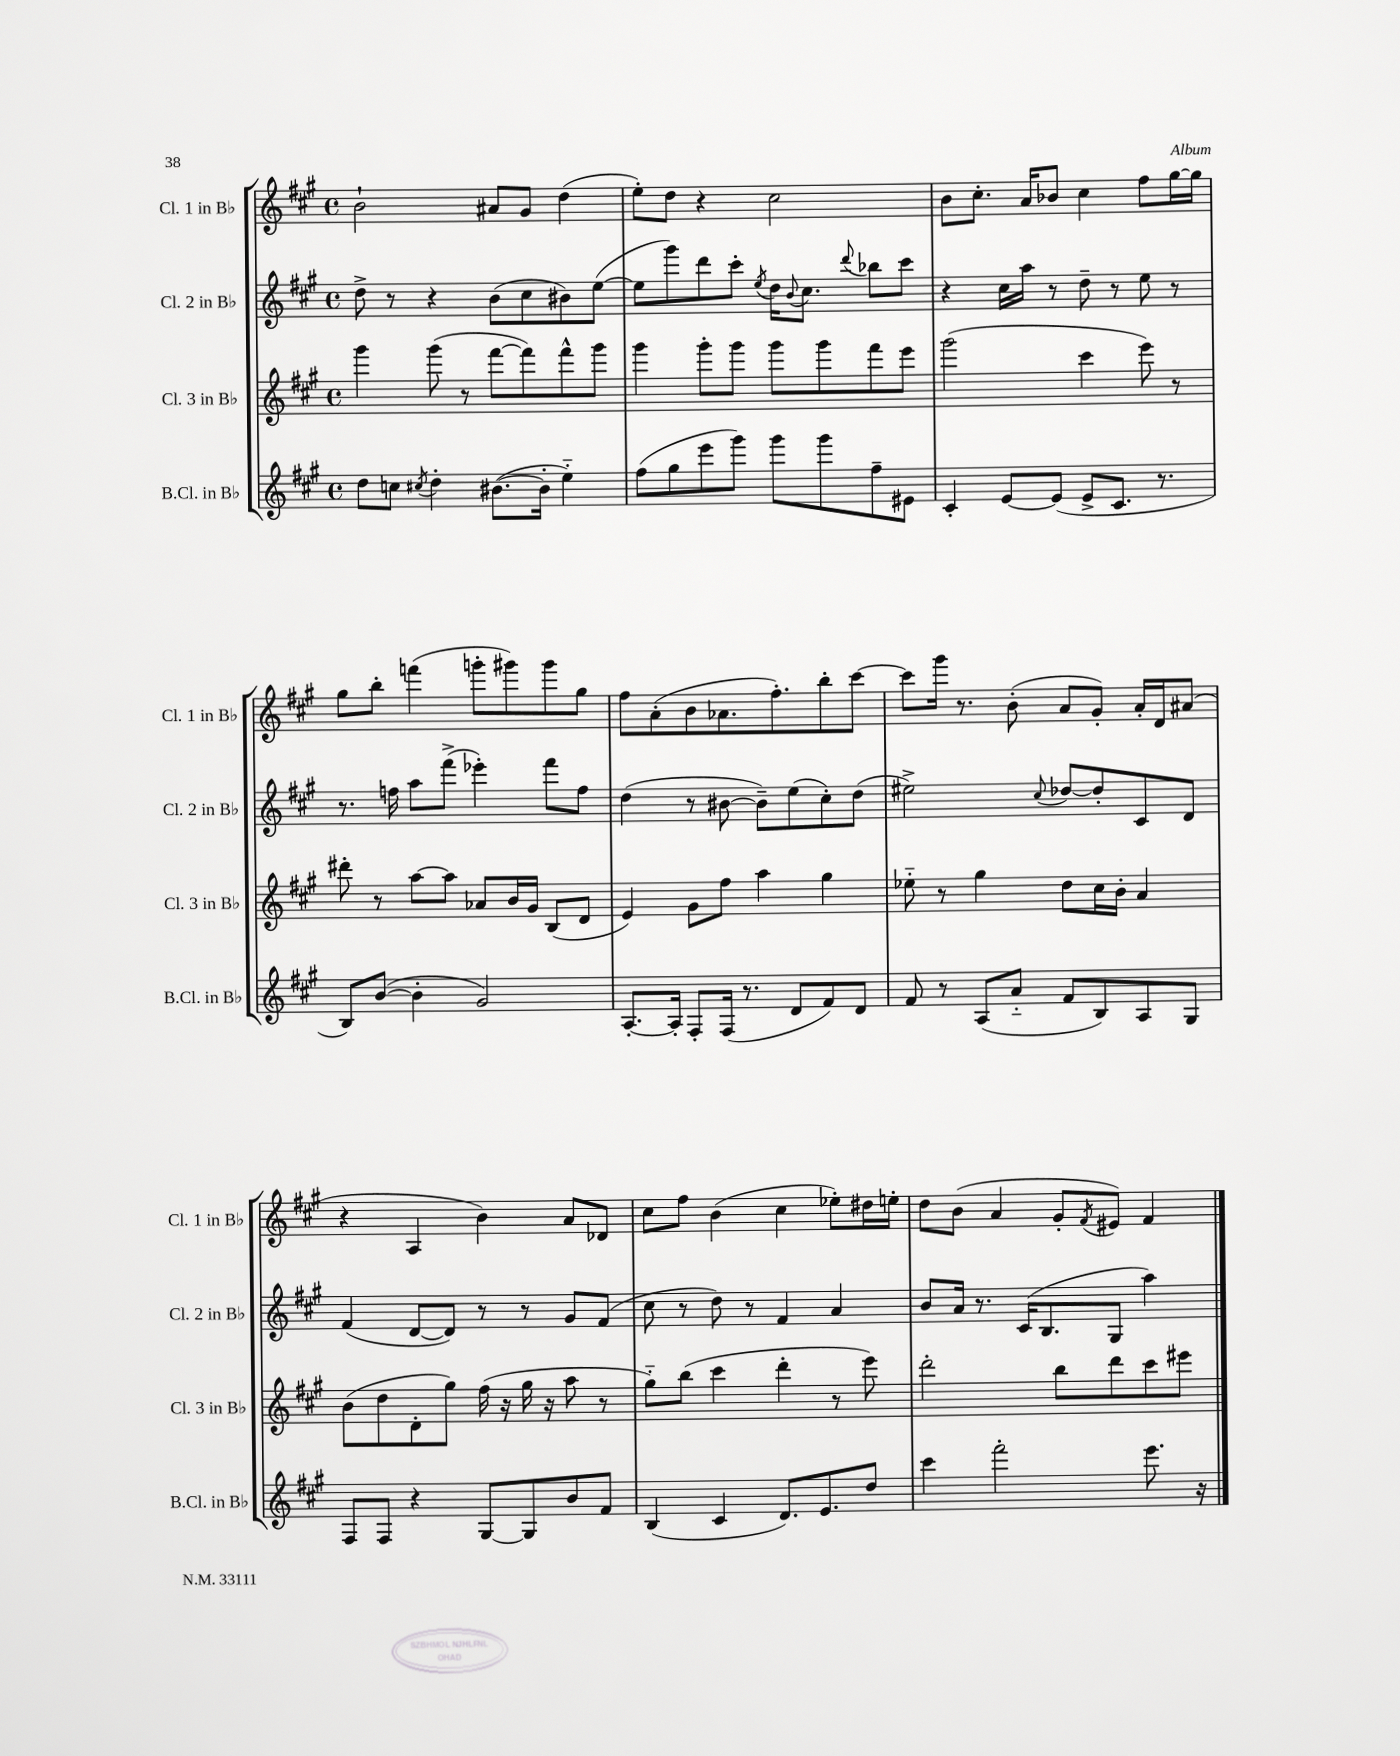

**kern	**kern	**kern	**kern
*part4	*part3	*part2	*part1
*staff4	*staff3	*staff2	*staff1
*I"B.Cl. in B♭	*I"Cl. 3 in B♭	*I"Cl. 2 in B♭	*I"Cl. 1 in B♭
*I'B.Cl. in B♭	*I'Cl. 3 in B♭	*I'Cl. 2 in B♭	*I'Cl. 1 in B♭
*clefG2	*clefG2	*clefG2	*clefG2
*k[f#c#g#]	*k[f#c#g#]	*k[f#c#g#]	*k[f#c#g#]
*M4/4	*M4/4	*M4/4	*M4/4
*met(c)	*met(c)	*met(c)	*met(c)
=15	=15	=15	=15
8dd\L	4ggg#\	8dd^\	2b`\
8ccn\J	.	8r	.
8qcc#X/	.	.	.
4dd'\	(8ggg#\	4r	.
.	8r	.	.
([8.b#X\L	[8fff#\L	(8b\L	8a#X/L
.	8fff#\])	8cc#\	8g#/J
16b#'\Jk]	.	.	.
4ee\)	8fff#^^\	8b#X\)	(4dd\
.	8ggg#\J	([8ee\J	.
=16	=16	=16	=16
(8ff#\L	4ggg#\	8ee\L]	8ee'\L)
8gg#\	.	8ggg#\)	8dd\J
8eee\	8ggg#'\L	8ddd\	4r
8ggg#\J)	8ggg#\J	8ccc#'\J	.
.	.	8qee/	.
8ggg#\L	8ggg#\L	16dd\KL	2cc#\
.	.	8qqb/	.
.	.	8.cc#\J	.
8ggg#\	8ggg#\	.	.
.	.	8qqddd/	.
8ff#~\	8fff#\	8bb-X\L	.
8e#X\J	8eee\J	8ccc#\J	.
=17	=17	=17	=17
4c#'/	(2ggg#\	4r	8b\L
.	.	.	8.cc#'\J
[8e/L	.	16cc#\LL	.
.	.	16aa\JJ	16a/KL
(8e/J]	.	8r	8b-X/J
8e^/L	4ccc#\	8dd~\	4cc#\
8.c#/J	.	8r	.
.	8eee\)	8ee\	8ff#\L
8.r	.	.	.
.	8r	8r	[16gg#\L
.	.	.	16gg#\JJ]
!!LO:LB:g=z
=18	=18	=18	=18
8B/L)	8ddd#X'\	8.r	8gg#\L
([8b/J	8r	.	8bb'\J
.	.	16ffn\	.
4b'\]	[8aa\L	8aa\L	(4fffn\
.	8aa\J]	(8fff#^\J	.
2g#/)	8a-X/L	4eee-X'\)	8gggn'\L
.	16b/L	.	8ggg#X\)
.	16g#/JJ	.	.
.	(8B/L	8fff#\L	8ggg#\
.	8d/J	8ff\J	8gg#\J
=19	=19	=19	=19
[8.A'/L	4e/)	(4dd\	8ff#\L
.	.	.	(8a'\
16A'/Jk]	.	.	.
8F#'/L	8g#\L	8r	8b\
(16F#/Jk	8ff#\J	[8b#X\	8.a-X\
8.r	.	.	.
.	4aa\	8b#~\L])	.
.	.	.	8.ff#'\)
8d/L	.	(8ee\	.
8f#/)	4gg#\	8cc#'\)	8bb'\
8d/J	.	(8dd\J	[8ccc#\J
=20	=20	=20	=20
8f#/	8ee-X\	2ee#X^\)	8ccc#\L]
8r	8r	.	16ggg#\Jk
.	.	.	8.r
(8A/L	4gg#\	.	.
8a/J	.	.	(8b'\
.	.	8qqcc#/	.
8f#/L	8dd\L	[8dd-X/L	8a/L
8B/)	16cc#\L	8dd-'/]	8g#'/J)
.	16b'\JJ	.	.
8A/	4a/	8c#/	16a'/LL
.	.	.	16d/J
8G#/J	.	8d/J	(8a#X/J
!!LO:LB:g=z
=21	=21	=21	=21
8F#/L	(8b\L	(4f#/	4r
8F#/J	8dd\	.	.
4r	8d'\	[8d/L	4A/
.	8gg#\J)	8d/J])	.
[8G#/L	(16ff#\	8r	4b\)
.	16r	.	.
8G#/]	16gg#\	8r	.
.	16r	.	.
8b/	8aa\	8g#/L	8a/L
8f#/J	8r	(8f#/J	8d-X/J
=22	=22	=22	=22
(4B/	8gg#\L)	8cc#\	8cc#\L
.	(8bb\J	8r	8ff#\J
4c#/	4ccc#\	8dd\)	(4b\
.	.	8r	.
8.d/L)	4ddd'\	4f#/	4cc#\
8.e/	.	.	.
.	8r	4a/	8ee-X'\L)
8dd/J	8eee\)	.	16dd#X\L
.	.	.	16een'\JJ
=23	=23	=23	=23
4ccc#\	2ddd'\	8b/L	8dd\L
.	.	16a/Jk	(8b\J
.	.	8.r	.
2fff#'\	.	.	4a/
.	.	(16c#/KL	.
.	.	8.B/	.
.	8bb\L	.	8g#'/L
.	.	.	8qf#/
.	8ddd\	8G#/J	8e#X/J)
8.eee\	8ccc#\	4aa\)	4f#/
.	8eee#X\J	.	.
16r	.	.	.
==	==	==	==
*-	*-	*-	*-
